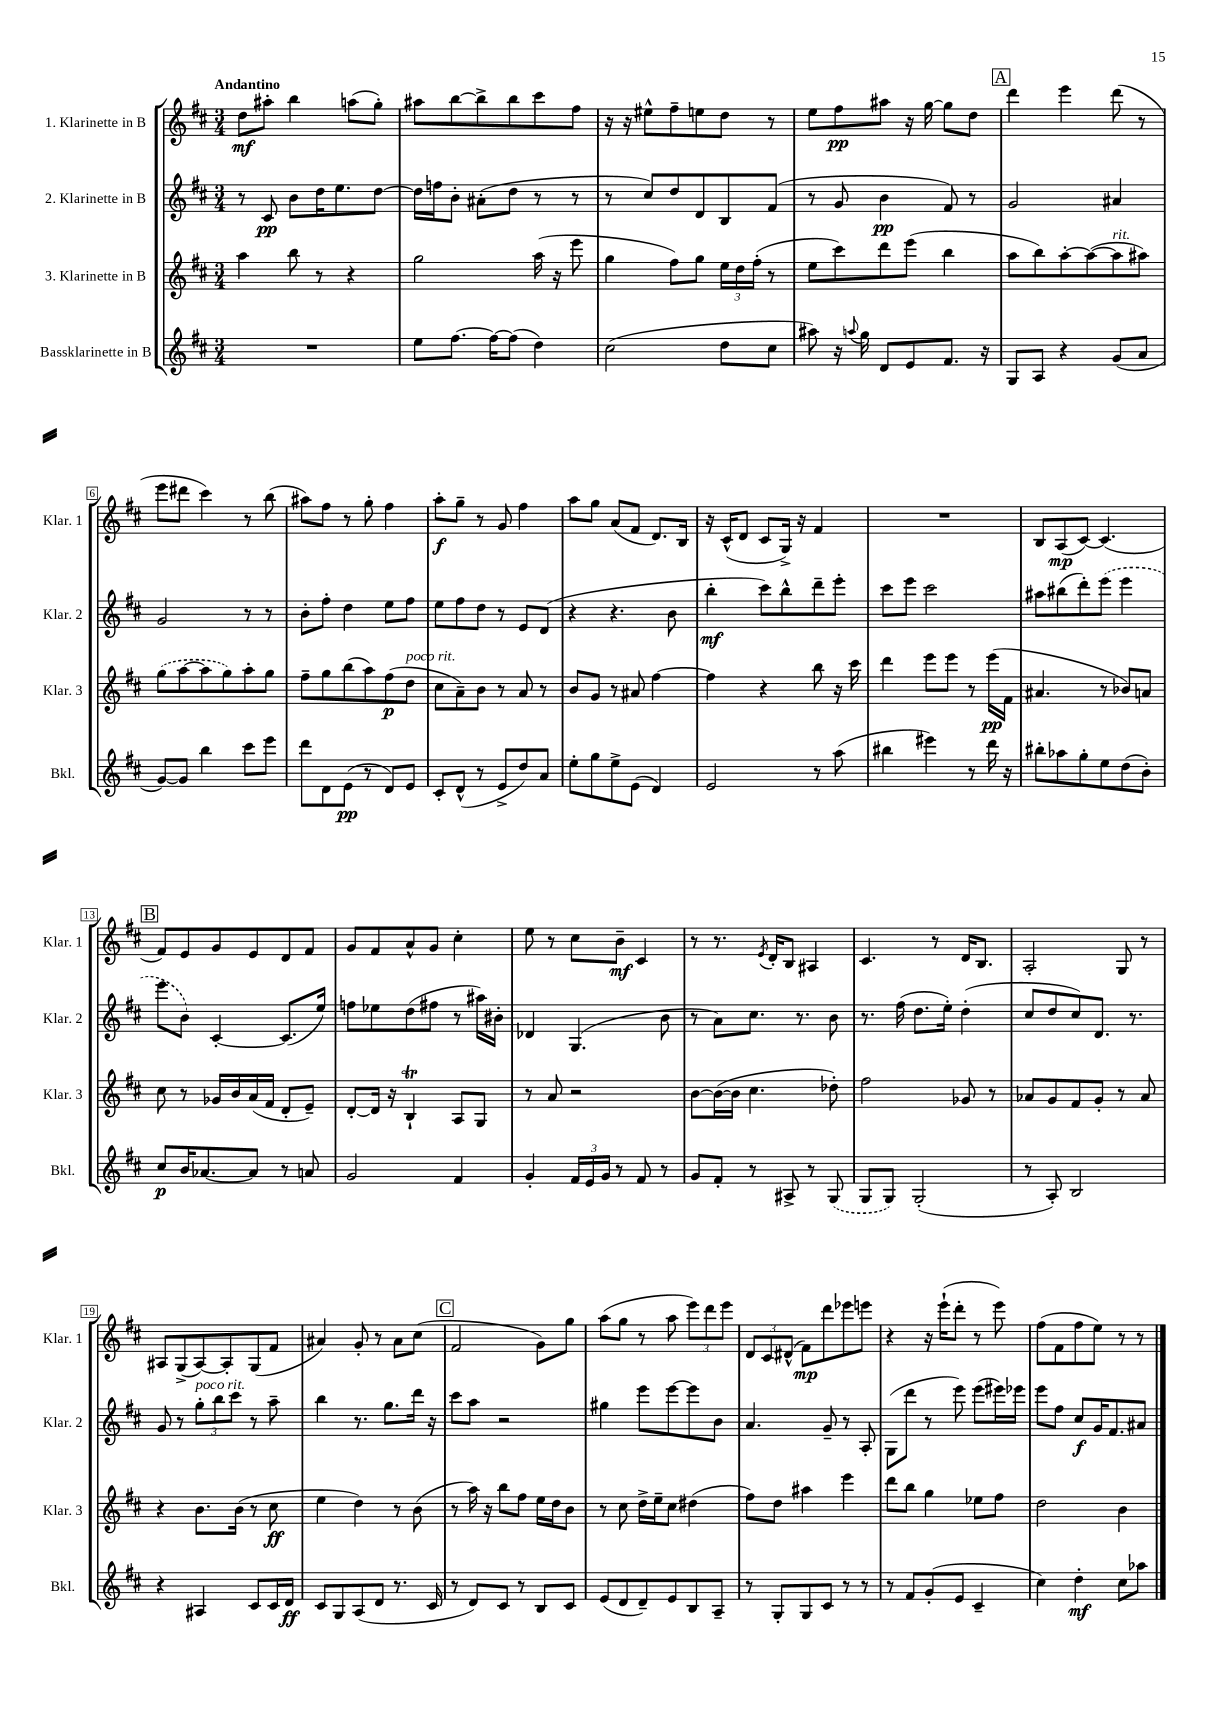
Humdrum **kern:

**kern	**kern	**kern	**kern
*staff4	*staff3	*staff2	*staff1
*clefG2	*clefG2	*clefG2	*clefG2
*k[f#c#]	*k[f#c#]	*k[f#c#]	*k[f#c#]
*M3/4	*M3/4	*M3/4	*M3/4
2.r	4aa	8r	8dd
.	.	8c#	8aa#'
.	8bb	8b	4bb
.	8r	16dd	.
.	.	8.ee	.
.	4r	.	(8aa
.	.	[8dd	8gg')
=	=	=	=
8ee	2gg	16dd]	8aa#
.	.	16ff	.
[8.ff#	.	8b'	[8bb
.	.	(8a#'	8bb^]
16ff#_	.	.	.
(8ff#]	.	8dd	8bb
4dd)	(16aa	8r	8ccc#
.	16r	.	.
.	8eee	8r	8ff#
=	=	=	=
(2cc#	4gg	8r	16r
.	.	.	16r
.	.	8cc#)	8ee#^^
.	8ff#)	8dd	8ff#~
.	8gg	8d	8ee
8dd	24ee	8B	8dd
.	24dd	.	.
.	(24ff#'	.	.
8cc#	8r	(8f#	8r
=	=	=	=
8aa#)	8ee	8r	8ee
16r	8ccc#)	8g	8ff#
8qqaa	.	.	.
16gg	.	.	.
8d	8ddd	4b	8aa#
8e	(8eee	.	16r
.	.	.	[16gg
8.f#	4bb	8f#)	8gg]
.	.	8r	8dd
16r	.	.	.
=	=	=	=
8G	8aa	2g	4ddd
8A	8bb)	.	.
4r	[8aa'	.	4eee
.	(8aa_	.	.
(8g	8aa]	4a#	(8ddd
8a	8aa#)	.	8r
=	=	=	=
[8g)	(8gg	2g	8eee
8g]	[8aa	.	8ddd#
4bb	8aa]	.	4ccc#)
.	8gg)	.	.
8ccc#	8aa'	8r	8r
8eee	8gg	8r	(8bb
=	=	=	=
8ddd	8ff#~	8b'	8aa#)
8d	8gg	8ff#'	8ff#
(8e	(8bb	4dd	8r
8r	8aa)	.	8gg'
8d)	(8ff#	8ee	4ff#
8e	8dd	8ff#	.
=	=	=	=
8c#'	8cc#	8ee	8aa'
(8d^^	8a~)	8ff#	8gg~
8r	8b	8dd	8r
8e^	8r	8r	8g
8dd)	8a	8e	4ff#
8a	8r	(8d	.
=	=	=	=
8ee'	8b	4r	8aa
8gg	8g	.	8gg
8ee^	8r	4.r	(8a
(8e	8a#	.	8f#
4d)	[4ff#	.	8.d)
.	.	8b	.
.	.	.	16B
=	=	=	=
2e	4ff#]	4bb'	16r
.	.	.	(16c#^^
.	.	.	8d
.	4r	8ccc#)	8c#
.	.	8bb^^	16G^)
.	.	.	16r
8r	8bb	8ddd~	4f#
(8aa	16r	8eee'	.
.	16ccc#	.	.
=	=	=	=
4bb#	4ddd	8ccc#	2.r
.	.	8eee	.
4eee#)	8eee	2ccc#	.
.	8eee	.	.
8r	8r	.	.
16ddd	(16eee	.	.
16r	16f#	.	.
=	=	=	=
8bb#'	4.a#	8aa#	8B
8aa-	.	(8bb#	(8A
8gg'	.	8ddd')	[8c#)
8ee	8r	(8eee	(4.c#]
(8dd	8b-)	4eee	.
8b')	8a	.	.
=	=	=	=
8cc#	8cc#	8eee	8f#)
16b	8r	8b)	8e
[8.a-	.	.	.
.	16g-	[4c#'	8g
.	16b	.	.
8a-]	(16a	.	8e
.	16f#	.	.
8r	8d'	(8.c#]	8d
8a	8e~)	.	8f#
.	.	16ee)	.
=	=	=	=
2g	[8d'	8ff	8g
.	16d]	8ee-	8f#
.	16r	.	.
.	4B`	(8dd	8a^^
.	.	8ff#	8g
4f#	8A	8r	4cc#'
.	8G	16aa#)	.
.	.	16b#'	.
=	=	=	=
4g'	8r	4d-	8ee
.	8a	.	8r
24f#	2r	(4.G	8cc#
24e	.	.	.
24g	.	.	.
8r	.	.	8b~
8f#	.	.	4c#
8r	.	8b	.
=	=	=	=
8g	[8b	8r	8r
8f#'	(16b_	8a)	8.r
.	16b]	.	.
8r	4.cc#	8.cc#	.
.	.	.	8qe
.	.	.	16d'
8A#^	.	.	8B
.	.	8.r	.
8r	.	.	4A#
(8G	8dd-')	8b	.
=	=	=	=
8G	2ff#	8.r	4.c#
8G)	.	.	.
.	.	(16ff#	.
(2G'	.	8.dd	.
.	.	.	8r
.	.	16ee')	.
.	8g-	(4dd'	16d
.	.	.	8.B
.	8r	.	.
=	=	=	=
8r	8a-	8cc#	2A'
8A')	8g	8dd	.
2B	8f#	8cc#)	.
.	8g'	8.d	.
.	8r	.	8G
.	.	8.r	.
.	8a-	.	8r
=	=	=	=
4r	4r	8g	8A#
.	.	8r	(8G^
4A#	8.b	12gg'	[8A#)
.	.	12bb	.
.	.	.	8A#']
.	.	12ccc#	.
.	(16b	.	.
8c#	8r	8r	(8G
16c#	8cc#	8aa~	8f#
16d	.	.	.
=	=	=	=
8c#	4ee	4bb	4a#)
8G	.	.	.
(8A	4dd)	8.r	8g'
8d	.	.	8r
.	.	8.gg	.
8.r	8r	.	8a#
.	(8b	16ddd	(8cc#
16c#	.	16r	.
=	=	=	=
8r	8r	8ccc#	2f#
8d)	16aa)	8aa	.
.	16r	.	.
8c#	8bb	2r	.
8r	8ff#	.	.
8B	16ee	.	8g)
.	16dd	.	.
8c#	8b	.	8gg
=	=	=	=
(8e	8r	4gg#	(8aa
8d	8cc#	.	8gg
8d~)	16dd^	8eee	8r
.	16ee~	.	.
8e	8cc#	[8eee	8aa
8B	(4dd#	8eee]	12eee)
.	.	.	12ddd
8A~	.	8b	.
.	.	.	12eee
=	=	=	=
8r	8ff#)	4.a	12d
.	.	.	12c#
8G'	8dd	.	.
.	.	.	(12d#^^
8G	4aa#	.	8f#)
8c#	.	8g~	8ddd
8r	4eee	8r	8eee-
8r	.	8A'	8eee
=	=	=	=
8r	8ddd	(8G	4r
8f#	8bb	8ddd	.
(8g'	4gg	8r	16r
.	.	.	(16eee`
8e	.	8eee)	8ddd'
4c#~	8ee-	(8eee	8r
.	8ff#	16eee#)	8eee)
.	.	16eee-	.
=	=	=	=
4cc#)	2dd	8eee	(8ff#
.	.	8ff#	8f#
4dd'	.	8cc#	8ff#
.	.	16g	8ee)
.	.	8.f#	.
8cc#	4b	.	8r
8aa-	.	8a#	8r
==	==	==	==
*-	*-	*-	*-
